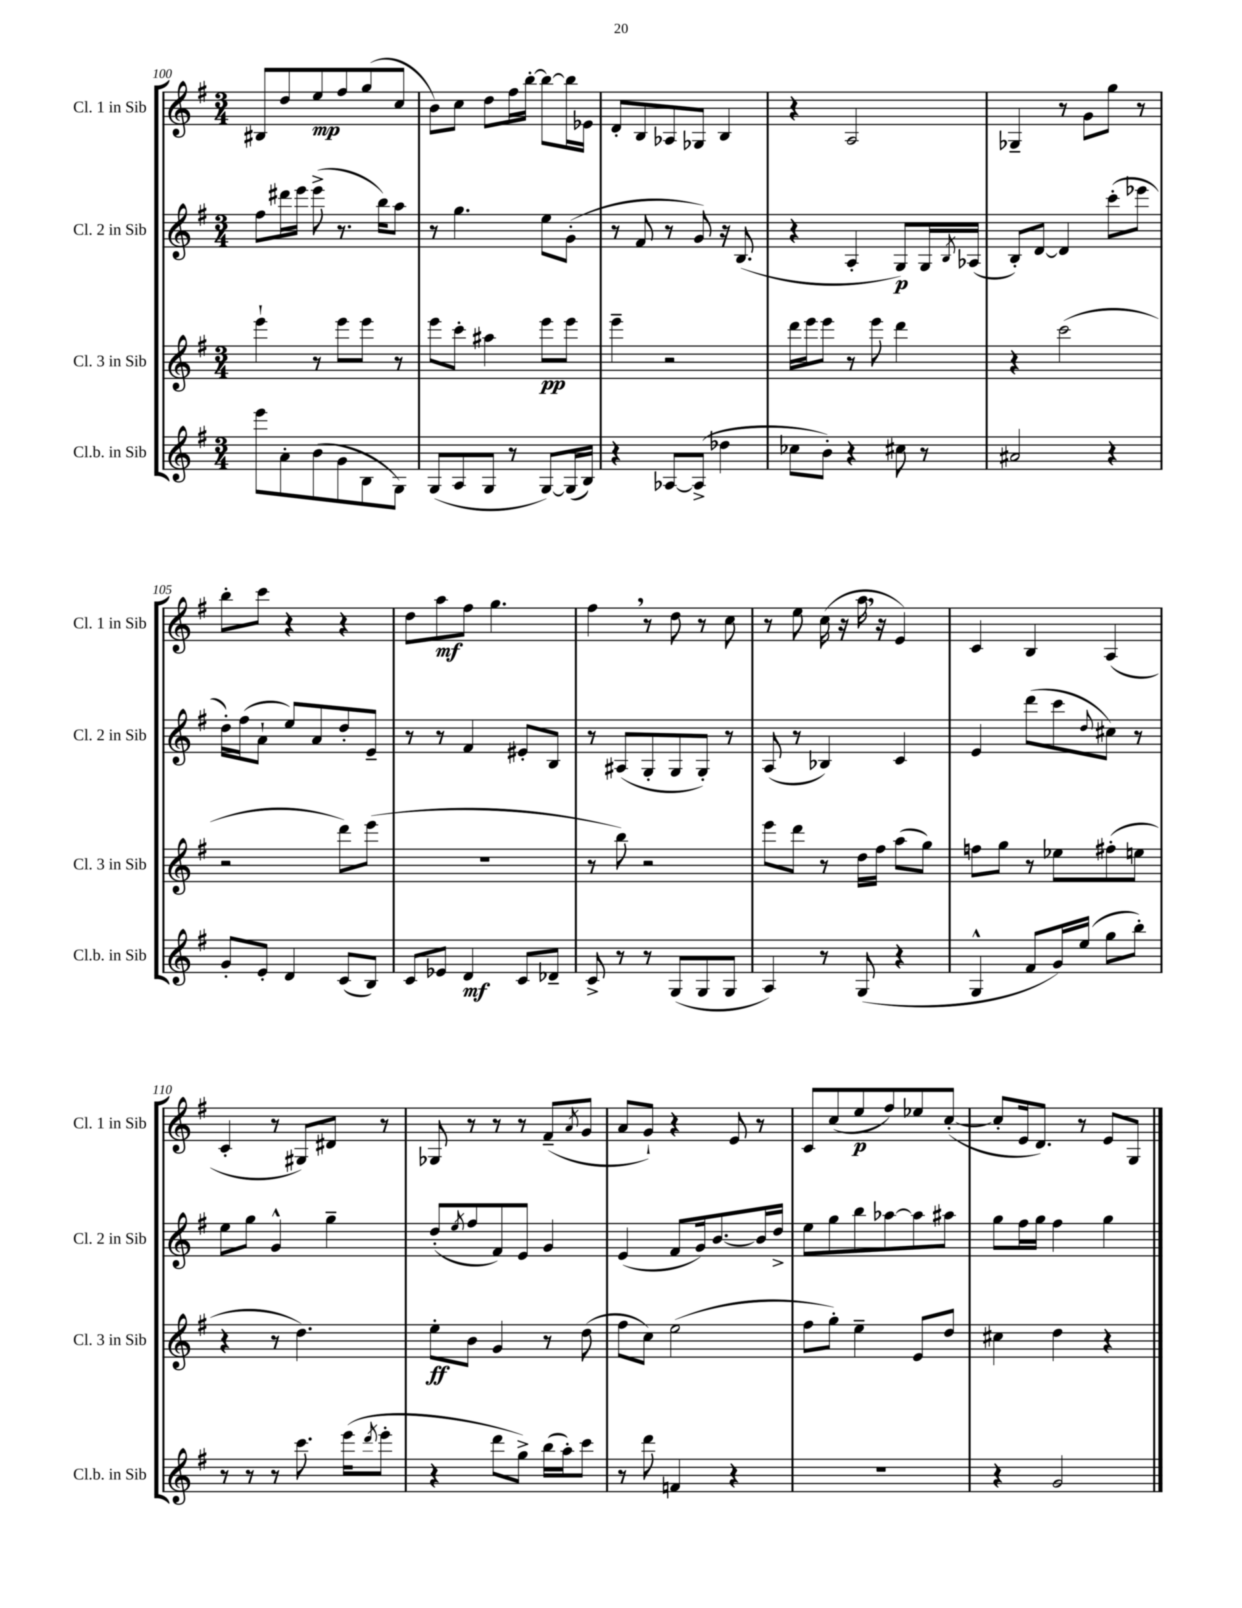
<<
\new StaffGroup <<
\new Staff = "s0" \with { instrumentName = "Cl. 1 in Sib" shortInstrumentName = "Cl. 1 in Sib" } {
    \clef treble \key g \major \numericTimeSignature \time 3/4
    bis8 d''8 e''8\mp fis''8 g''8( c''8 |
    b'8) c''8 d''8 fis''16 b''16~-. b''8~ b''16 ees'16 |
    d'8-. b8 aes8 ges8 b4 |
    r4 a2 |
    ges4-- r8 g'8 g''8 r8 |
    b''8-. c'''8 r4 r4 |
    d''8 a''8\mf fis''8 g''4. |
    fis''4 \breathe r8 d''8 r8 c''8 |
    r8 e''8 c''16( r16 a''16 \breathe r16 e'4) |
    c'4 b4 a4( |
    c'4-. r8 gis8) dis'8 r8 |
    ges8 r8 r8 r8 fis'8--( \acciaccatura { a'8 } g'8 |
    a'8 g'8-!) r4 e'8 r8 |
    c'8 c''8( e''8\p fis''8) ees''8 c''8~-.( |
    c''8-. e'16 d'8.) r8 e'8 g8 \bar "|." |
}
\new Staff = "s1" \with { instrumentName = "Cl. 2 in Sib" shortInstrumentName = "Cl. 2 in Sib" } {
    \clef treble \key g \major \numericTimeSignature \time 3/4
    fis''8 dis'''16 e'''16 e'''8->( r8. b''16) a''8 |
    r8 g''4. e''8 g'8-.( |
    r8 fis'8 r8 g'8) r16 b8.( |
    r4 a4-. g8\p) g16 \acciaccatura { b8 } aes16( |
    b8-.) d'8~ d'4 c'''8-.( ees'''8 |
    d''16-.) fis''16( a'8-! e''8) a'8 d''8-. e'8-- |
    r8 r8 fis'4 eis'8-. b8 |
    r8 ais8( g8-. g8 g8-.) r8 |
    a8( r8 bes4) c'4 |
    e'4 d'''8( c'''8 \appoggiatura { d''8 } cis''8) r8 |
    e''8 g''8 g'4-^ g''4-- |
    d''8-.( \acciaccatura { e''8 } fis''8 fis'8) e'8 g'4 |
    e'4( fis'8 g'16) b'8.~ b'16 d''16-> |
    e''8 g''8 b''8 aes''8~ aes''8 ais''8 |
    g''8 fis''16 g''16 fis''4 g''4 \bar "|." |
}
\new Staff = "s2" \with { instrumentName = "Cl. 3 in Sib" shortInstrumentName = "Cl. 3 in Sib" } {
    \clef treble \key g \major \numericTimeSignature \time 3/4
    e'''4-! r8 e'''8 e'''8 r8 |
    e'''8 c'''8-. ais''4 e'''8\pp e'''8 |
    e'''4-- r2 |
    d'''16 e'''16 e'''8 r8 e'''8 d'''4 |
    r4 c'''2( |
    r2 d'''8) e'''8( |
    R2. |
    r8 b''8) r2 |
    e'''8 d'''8 r8 d''16 fis''16 a''8( g''8) |
    f''8 g''8 r8 ees''8 fis''8-.( e''8 |
    r4 r8 d''4.) |
    e''8-.\ff b'8 g'4 r8 d''8( |
    fis''8 c''8) e''2( |
    fis''8 g''8-.) e''4-- e'8 d''8 |
    cis''4 d''4 r4 \bar "|." |
}
\new Staff = "s3" \with { instrumentName = "Cl.b. in Sib" shortInstrumentName = "Cl.b. in Sib" } {
    \clef treble \key g \major \numericTimeSignature \time 3/4
    e'''8 a'8-. b'8( g'8 b8 g8) |
    g8( a8 g8 r8 g8~) g16( b16) |
    r4 aes8~ aes8->( des''4 |
    ces''8 b'8-.) r4 cis''8 r8 |
    ais'2 r4 |
    g'8-. e'8-. d'4 c'8( b8) |
    c'8 ees'8 d'4\mf c'8 des'8-- |
    c'8-> r8 r8 g8( g8 g8 |
    a4) r8 g8( r4 |
    g4-^ fis'8 g'16) e''16( g''8 b''8-.) |
    r8 r8 r8 c'''8. e'''16( \acciaccatura { d'''8 } e'''8-. |
    r4 d'''8 g''8->) b''16( a''16-.) c'''8 |
    r8 d'''8 f'4 r4 |
    R2. |
    r4 g'2 \bar "|." |
}
>>
>>
\layout { \context { \Score currentBarNumber = #100 } }
